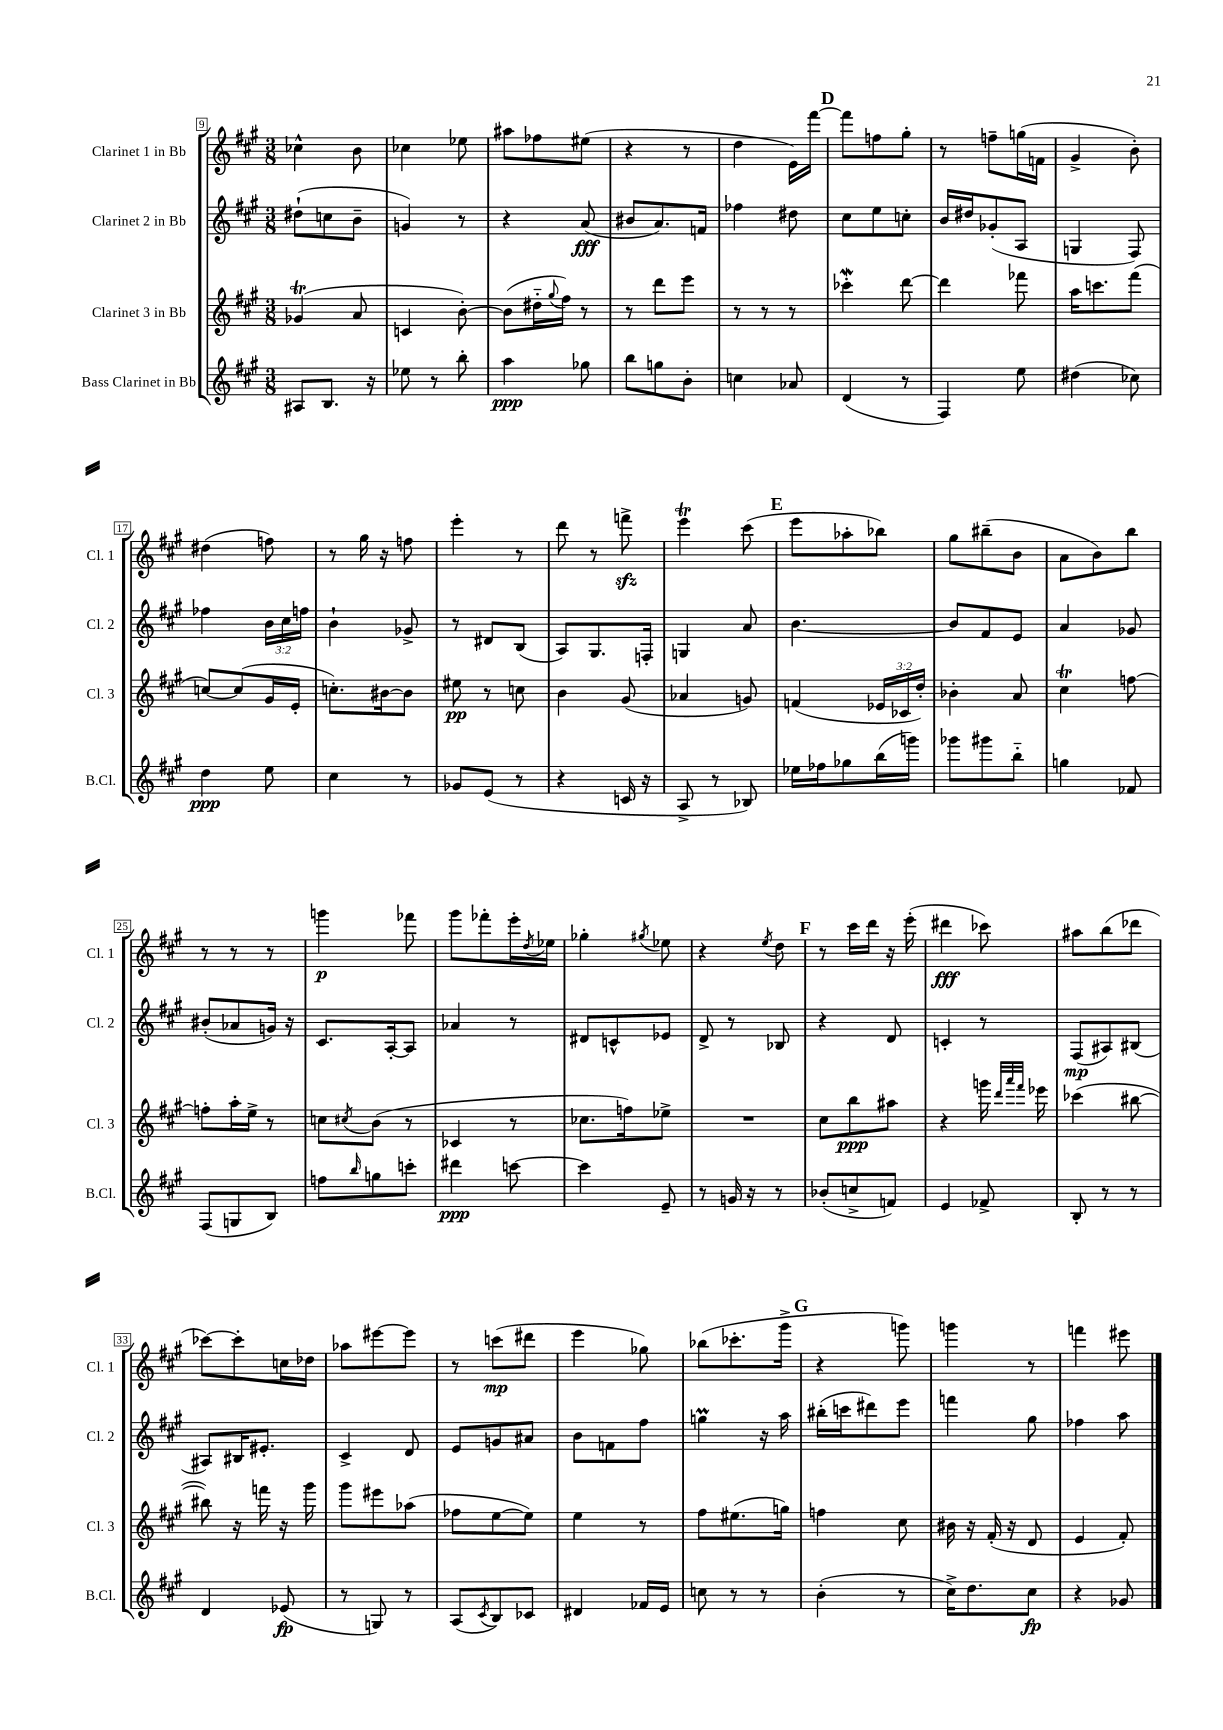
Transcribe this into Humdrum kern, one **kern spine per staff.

**kern	**kern	**kern	**kern
*staff4	*staff3	*staff2	*staff1
*clefG2	*clefG2	*clefG2	*clefG2
*k[f#c#g#]	*k[f#c#g#]	*k[f#c#g#]	*k[f#c#g#]
*M3/8	*M3/8	*M3/8	*M3/8
8A#	(4g-	(8dd#`	4cc-^^
8.B	.	8cc	.
.	8a	8b~	8b
16r	.	.	.
=	=	=	=
8ee-	4c	4g)	4cc-
8r	.	.	.
8bb'	[8b')	8r	8ee-
=	=	=	=
4aa	(8b]	4r	8aa#
.	16dd#'~	.	8ff-
.	8qqgg#	.	.
.	16ff#)	.	.
8gg-	8r	(8a	(8ee#
=	=	=	=
8bb	8r	8b#	4r
8gg	8ddd	8.a)	.
8b'	8eee	.	8r
.	.	16f	.
=	=	=	=
4cc	8r	4ff-	4dd
.	8r	.	.
8a-	8r	8dd#	16e)
.	.	.	[16fff#
=	=	=	=
(4d	4ccc-'	8cc#	8fff#]
.	.	8ee	8ff
8r	[8ddd	8cc'	8gg#'
=	=	=	=
4F#)	4ddd]	16b	8r
.	.	16dd#	.
.	.	(8g-'	8ff~
8ee	8fff-	8A	(16gg
.	.	.	16f
=	=	=	=
(4dd#	16aa	4G	4g#^
.	8.ccc	.	.
8cc-)	(8fff#	8F#)	8b')
=	=	=	=
4dd	[8cc)	4ff-	(4dd#
.	(8cc]	.	.
8ee	16g#	24b	8ff)
.	.	24cc#	.
.	16e'	.	.
.	.	24ff	.
=	=	=	=
4cc#	8.cc')	4b`	8r
.	.	.	16gg#
.	[16b#	.	16r
8r	8b#]	8g-^	8ff
=	=	=	=
8g-	8ee#	8r	4eee'
(8e	8r	8d#	.
8r	8cc	(8B	8r
=	=	=	=
4r	4b	8A)	8ddd
.	.	8.G#	8r
16c	(8g#	.	8fff^
16r	.	16F'	.
=	=	=	=
8A^	4a-	4G	4eee
8r	.	.	.
8B-)	8g)	8a	(8ccc#
=	=	=	=
16ee-	(4f	[4.b	8eee
16ff-	.	.	.
8gg-	.	.	8aa-'
(16bb	24e-	.	8bb-)
.	24c-	.	.
16ggg)	.	.	.
.	24dd')	.	.
=	=	=	=
8ggg-	4b-'	8b]	8gg#
8ggg#	.	8f#	(8bb#~
8bb'~	8a	8e	8b
=	=	=	=
4gg	4cc#	4a	8a
.	.	.	8b)
8f-	[8ff	8g-	8bb
=	=	=	=
(8F#	8ff']	(8b#'	8r
8G	16aa'	8a-	8r
.	16ee^	.	.
8B)	8r	16g)	8r
.	.	16r	.
=	=	=	=
8ff	8cc	8.c#	4ggg
16qqbb	8qcc#	.	.
8gg	(8b	.	.
.	.	[16A'	.
8ccc'	8r	8A]	8fff-
=	=	=	=
4ddd#	4c-	4a-	8ggg#
.	.	.	8fff-'
[8ccc	8r	8r	16eee'
.	.	.	8qdd
.	.	.	16ee-
=	=	=	=
4ccc]	8.cc-	8d#	4gg-'
.	.	8c^^	.
.	16ff)	.	.
.	.	.	8qgg#
8e~	8ee-^	8e-	8ee-
=	=	=	=
8r	4.r	8d^	4r
16g	.	8r	.
16r	.	.	.
.	.	.	8qee
8r	.	8B-	8dd
=	=	=	=
(8b-'	8cc#	4r	8r
8cc^	8bb	.	16ccc#
.	.	.	16ddd
8f)	8aa#	8d	16r
.	.	.	(16eee'
=	=	=	=
4e	4r	4c'	4ddd#
8f-^	16ggg	8r	8ccc-)
.	32qqddd	.	.
.	32qqaaa	.	.
.	32qqfff#	.	.
.	16eee-	.	.
=	=	=	=
8B'	(4ccc-	(8F#	8aa#
8r	.	8A#)	(8bb
8r	[8bb#	(8B#	8ddd-
=	=	=	=
4d	8bb#])	8A#)	[8ccc-)
.	16r	16B#	8ccc-']
.	16fff	8.e#'	.
(8e-	16r	.	16cc
.	16ggg#	.	16dd-
=	=	=	=
8r	8ggg#	4c#^	8aa-
8G)	8eee#	.	[8eee#
8r	(8aa-	8d	8eee#]
=	=	=	=
(8A	8ff-	8e	8r
8qc#	.	.	.
8B)	[8ee	8g	(8ccc
8c-	8ee])	8a#	8ddd#
=	=	=	=
4d#	4ee	8b	4eee
.	.	8f	.
16f-	8r	8ff#	8gg-)
16e	.	.	.
=	=	=	=
8cc	8ff#	4gg	(8bb-
8r	(8.ee#	.	8.ccc-'
8r	.	16r	.
.	16gg)	16aa	16ggg#^
=	=	=	=
(4b'	4ff	(16bb#'	4r
.	.	16ccc	.
.	.	8ddd#)	.
8r	8cc#	8eee	8ggg)
=	=	=	=
16cc#^)	16b#	4fff	4ggg
8.dd	16r	.	.
.	(16f#'	.	.
.	16r	.	.
8cc#	8d	8gg#	8r
=	=	=	=
4r	4e	4ff-	4fff
8g-	8f#')	8aa	8eee#
==	==	==	==
*-	*-	*-	*-
